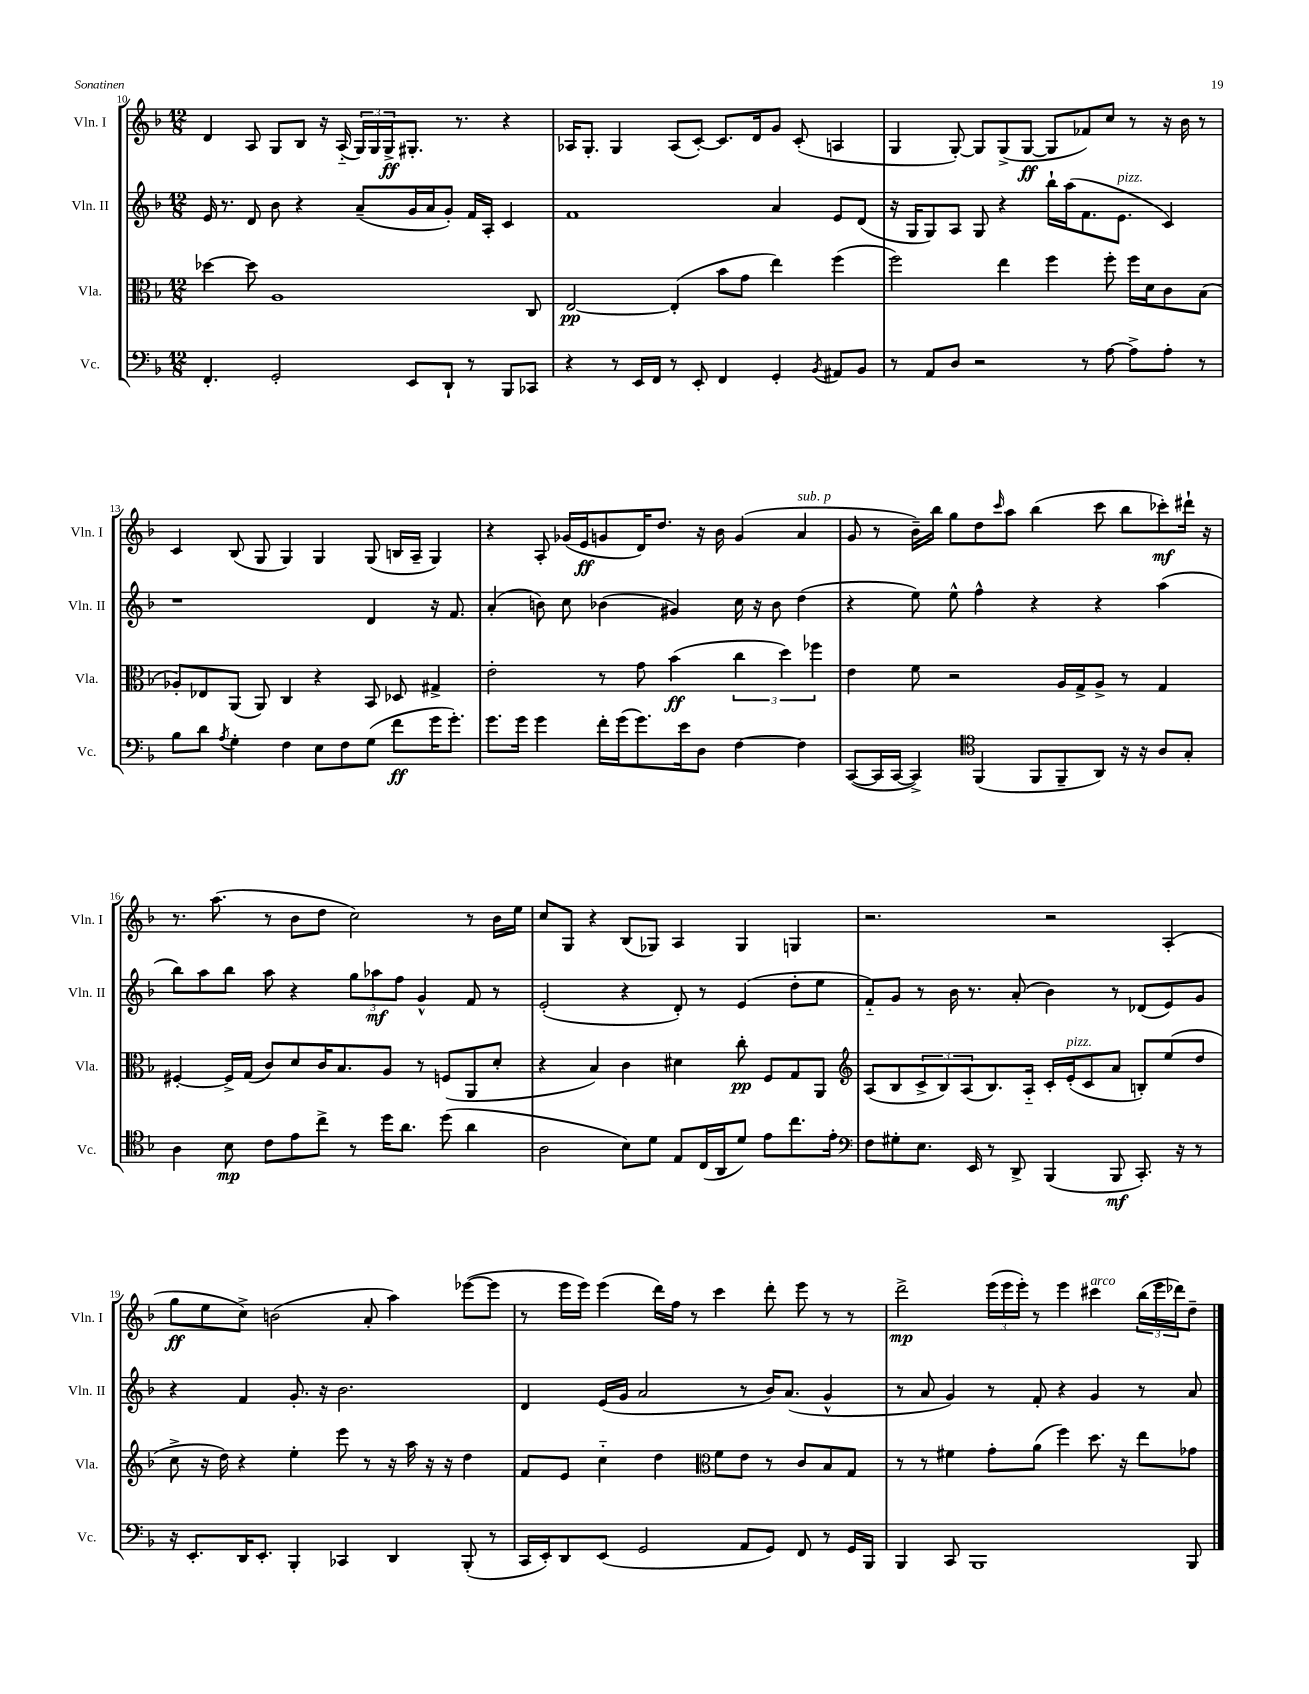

**kern	**dynam	**kern	**dynam	**kern	**dynam	**kern	**dynam
*part4	*part4	*part3	*part3	*part2	*part2	*part1	*part1
*staff4	*staff4	*staff3	*staff3	*staff2	*staff2	*staff1	*staff1
*I"Vc.	*	*I"Vla.	*	*I"Vln. II	*	*I"Vln. I	*
*I'Vc.	*	*I'Vla.	*	*I'Vln. II	*	*I'Vln. I	*
*clefF4	*	*clefC3	*	*clefG2	*	*clefG2	*
*k[b-]	*	*k[b-]	*	*k[b-]	*	*k[b-]	*
*M12/8	*	*M12/8	*	*M12/8	*	*M12/8	*
=10	=10	=10	=10	=10	=10	=10	=10
4.FF'/	.	[4dd-X\	.	16e/	.	4d/	.
.	.	.	.	8.r	.	.	.
.	.	8dd-\]	.	8d/	.	8A/	.
2GG'/	.	1A	.	8b-\	.	8G/L	.
.	.	.	.	4r	.	8B-/J	.
.	.	.	.	.	.	16r	.
.	.	.	.	.	.	(16A/	.
.	.	.	.	(8a~/L	.	24G/LL)	.
.	.	.	.	.	.	24G/	.
.	.	.	.	.	.	24G^/J	ff
8EE/L	.	.	.	16g/L	.	8.G#X'/J	.
.	.	.	.	16a/J	.	.	.
8DD`/J	.	.	.	8g'/J)	.	.	.
.	.	.	.	.	.	8.r	.
8r	.	.	.	16f/LL	.	.	.
.	.	.	.	16A'/JJ	.	.	.
8BBB-/L	.	.	.	4c/	.	4r	.
8CC-X/J	.	8C/	.	.	.	.	.
=11	=11	=11	=11	=11	=11	=11	=11
4r	.	[2E/	pp	1f	.	16A-X/KL	.
.	.	.	.	.	.	8.G'/J	.
8r	.	.	.	.	.	4G/	.
16EE/LL	.	.	.	.	.	.	.
16FF/JJ	.	.	.	.	.	.	.
8r	.	(4E'/]	.	.	.	(8A-/L	.
8EE'/	.	.	.	.	.	[8c'/J)	.
4FF/	.	8b-\L	.	.	.	8.c/L]	.
.	.	8g\J	.	.	.	.	.
.	.	.	.	.	.	16d/k	.
4GG'/	.	4ee\)	.	4a/	.	8g/J	.
.	.	.	.	.	.	(8c'/	.
8qBB-/	.	.	.	.	.	.	.
8AA#X/L	.	(4ff\	.	8e/L	.	4An/	.
8BB-/J	.	.	.	(8d/J	.	.	.
=12	=12	=12	=12	=12	=12	=12	=12
8r	.	2ff\)	.	16r	.	4G/	.
.	.	.	.	16G/KL	.	.	.
8AA/L	.	.	.	8G/)	.	.	.
8D/J	.	.	.	8A/J	.	[8G'/)	.
2r	.	.	.	8G/	.	8G/L]	.
.	.	4ee\	.	4r	.	(8G^/	.
.	.	.	.	.	.	[8G/J	ff
.	.	4ff\	.	16bb-`\LL	.	8G/L]	.
.	.	.	.	(16aa\J	.	.	.
8r	.	.	.	8.f\	.	8f-X/)	.
[8A\	.	8ff'\	.	.	.	8cc/J	.
!	!	!	!	!LO:TX:a:i:t=pizz.	!	!	!
.	.	.	.	8.e\J	.	.	.
8A^\L]	.	16ff\LL	.	.	.	8r	.
.	.	16d\J	.	.	.	.	.
8A'\J	.	8c\	.	4c/)	.	16r	.
.	.	.	.	.	.	16b-\	.
8r	.	(8B-\J	.	.	.	8r	.
!!LO:LB:g=z
=13	=13	=13	=13	=13	=13	=13	=13
8B-\L	.	8A-X'/L)	.	1r	.	4c/	.
8d\J	.	8E-X/	.	.	.	.	.
8qA/	.	.	.	.	.	.	.
4G'\	.	(8AA/J	.	.	.	(8B-/	.
.	.	8AA/)	.	.	.	8G/	.
4F\	.	4C/	.	.	.	4G/)	.
8E\L	.	4r	.	.	.	4G/	.
8F\	.	.	.	.	.	.	.
(8G\J	.	8BB-/	.	4d/	.	(8G/	.
8f\L	ff	8D-X/	.	.	.	16Bn/LL	.
.	.	.	.	.	.	16A~/JJ	.
16g\K	.	4G#X^/	.	16r	.	4G/)	.
8.g'\J)	.	.	.	8.f/	.	.	.
=14	=14	=14	=14	=14	=14	=14	=14
8.g\L	.	2e'\	.	(4a'/	.	4r	.
16g\Jk	.	.	.	.	.	.	.
4g\	.	.	.	8bn\)	.	8A'/	.
.	.	.	.	8cc\	.	(16g-X/LL	.
.	.	.	.	.	.	16e/J	ff
16f'\LL	.	8r	.	(4b-X\	.	8gn/	.
(16g\J	.	.	.	.	.	.	.
8.g\)	.	8g\	.	.	.	16d/K)	.
.	.	.	.	.	.	8.dd/J	.
.	.	(4b-\	ff	4g#X/)	.	.	.
16e\k	.	.	.	.	.	.	.
8D\J	.	.	.	.	.	16r	.
.	.	.	.	.	.	16b-\	.
[4F\	.	6cc\	.	16cc\	.	(4g/	.
.	.	.	.	16r	.	.	.
.	.	.	.	8b-\	.	.	.
.	.	6dd\)	.	.	.	.	.
!	!	!	!	!	!	!LO:TX:a:i:t=sub. p	!
4F\]	.	.	.	(4dd\	.	4a/	.
.	.	6ff-X\	.	.	.	.	.
=15	=15	=15	=15	=15	=15	=15	=15
([8CC/L	.	4e\	.	4r	.	8g/	.
16CC/L]	.	.	.	.	.	8r	.
[16CC/JJ	.	.	.	.	.	.	.
4CC^/])	.	8f\	.	8ee\)	.	16b-~\LL)	.
.	.	.	.	.	.	16bb-\JJ	.
.	.	2r	.	8ee^^\	.	8gg\L	.
*clefC4	*	*	*	*	*	*	*
(4FF/	.	.	.	4ff^^\	.	8dd\	.
.	.	.	.	.	.	16qqccc/	.
.	.	.	.	.	.	8aa\J	.
8FF/L	.	.	.	4r	.	(4bb-\	.
8FF~/	.	16A/LL	.	.	.	.	.
.	.	16G^/J	.	.	.	.	.
8AA/J)	.	8A^/J	.	4r	.	8ccc\	.
16r	.	8r	.	.	.	8bb-\L	.
16r	.	.	.	.	.	.	.
8A/L	.	4G/	.	(4aa\	.	8ccc-X'\)	mf
8G'/J	.	.	.	.	.	16ddd#X`\Jk	.
.	.	.	.	.	.	16r	.
!!LO:LB:g=z
=16	=16	=16	=16	=16	=16	=16	=16
4A\	.	[4F#X'/	.	8bb-\L)	.	8.r	.
.	.	.	.	8aa\	.	.	.
.	.	.	.	.	.	(8.aa\	.
8B-\	mp	16F#^/LL]	.	8bb-\J	.	.	.
.	.	(16G/JJ	.	.	.	.	.
8c\L	.	8c/L)	.	8aa\	.	8r	.
8e\	.	8d/	.	4r	.	8b-\L	.
8cc^\J	.	16c/K	.	.	.	8dd\J	.
.	.	8.B-/	.	.	.	.	.
8r	.	.	.	12gg\L	.	2cc\)	.
.	.	.	.	12aa-X\	mf	.	.
16dd\KL	.	8A/J	.	.	.	.	.
.	.	.	.	12ff\J	.	.	.
8.a\J	.	.	.	.	.	.	.
.	.	8r	.	4g^^/	.	.	.
(8dd\	.	(8Fn/L	.	.	.	.	.
4a\	.	8AA/	.	8f/	.	8r	.
.	.	8d'/J	.	8r	.	16b-\LL	.
.	.	.	.	.	.	16ee\JJ	.
=17	=17	=17	=17	=17	=17	=17	=17
2A\	.	4r	.	(2e'/	.	8cc/L	.
.	.	.	.	.	.	8G/J	.
.	.	4B-/)	.	.	.	4r	.
8B-\L)	.	4c\	.	4r	.	(8B-/L	.
8d\J	.	.	.	.	.	8G-X/J)	.
8E/L	.	4d#X\	.	8d'/)	.	4A/	.
(16C/L	.	.	.	8r	.	.	.
16AA/J	.	.	.	.	.	.	.
8d/J)	.	8cc'\	pp	(4e/	.	4G-/	.
8e\L	.	8F/L	.	.	.	.	.
8.cc\	.	8G/	.	8dd'\L	.	4Gn/	.
.	.	8AA/J	.	8ee\J	.	.	.
16e'\Jk	.	.	.	.	.	.	.
=18	=18	=18	=18	=18	=18	=18	=18
*clefF4	*	*clefG2	*	*	*	*	*
8F\L	.	(8A/L	.	8f/L)	.	2.r	.
8G#X'\	.	8B-/	.	8g/J	.	.	.
8.E\J	.	12c^/	.	8r	.	.	.
.	.	12B-/)	.	.	.	.	.
.	.	.	.	16b-\	.	.	.
.	.	(12A/	.	.	.	.	.
16EE/	.	.	.	8.r	.	.	.
8r	.	8.B-/)	.	.	.	.	.
8DD^/	.	.	.	(8a'/	.	.	.
.	.	16A/Jk	.	.	.	.	.
(4BBB-/	.	16c'/LL	.	4b-\)	.	2r	.
!	!	!LO:TX:a:i:t=pizz.	!	!	!	!	!
.	.	(16e'/J	.	.	.	.	.
.	.	8c/	.	.	.	.	.
8BBB-/	mf	8a/J	.	8r	.	.	.
8.CC'/)	.	8Bn'/L)	.	(8d-X/L	.	.	.
.	.	(8ee/	.	8e/)	.	(4A'/	.
16r	.	.	.	.	.	.	.
8r	.	8dd/J	.	8g/J	.	.	.
!!LO:LB:g=z
=19	=19	=19	=19	=19	=19	=19	=19
16r	.	8cc^\	.	4r	.	8gg\L	ff
8.EE'/L	.	.	.	.	.	.	.
.	.	16r	.	.	.	8ee\	.
.	.	16dd\)	.	.	.	.	.
16DD/K	.	4r	.	4f/	.	8cc^\J)	.
8.EE'/J	.	.	.	.	.	.	.
.	.	.	.	.	.	(2bn\	.
4BBB-'/	.	4ee'\	.	8.g'/	.	.	.
.	.	.	.	16r	.	.	.
4CC-X/	.	8eee\	.	2.b-\	.	.	.
.	.	8r	.	.	.	8a'/	.
4DD/	.	16r	.	.	.	4aa\)	.
.	.	16aa\	.	.	.	.	.
.	.	16r	.	.	.	.	.
.	.	16r	.	.	.	.	.
(8BBB-'/	.	4dd\	.	.	.	([8eee-X\L	.
8r	.	.	.	.	.	8eee-\J]	.
=20	=20	=20	=20	=20	=20	=20	=20
16CC/LL	.	8f/L	.	4d/	.	8r	.
16EE'/J)	.	.	.	.	.	.	.
8DD/	.	8e/J	.	.	.	16eee\LL	.
.	.	.	.	.	.	16eee\JJ)	.
(8EE/J	.	4cc\	.	(16e/LL	.	(4eee\	.
.	.	.	.	16g/JJ	.	.	.
2GG/	.	.	.	2a/	.	.	.
.	.	4dd\	.	.	.	16ddd\LL)	.
.	.	.	.	.	.	16ff\JJ	.
.	.	.	.	.	.	8r	.
*	*	*clefC3	*	*	*	*	*
.	.	8f\L	.	.	.	4ccc\	.
8AA/L	.	8e\J	.	8r	.	.	.
8GG/J)	.	8r	.	16b-/KL)	.	8ddd'\	.
.	.	.	.	(8.a/J	.	.	.
8FF/	.	8c/L	.	.	.	8eee\	.
8r	.	8B-/	.	4g^^/	.	8r	.
16GG/LL	.	8G/J	.	.	.	8r	.
16BBB-/JJ	.	.	.	.	.	.	.
=21	=21	=21	=21	=21	=21	=21	=21
4BBB-/	.	8r	.	8r	.	2ddd^\	mp
.	.	8r	.	8a/	.	.	.
8CC/	.	4f#X\	.	4g/)	.	.	.
1BBB-	.	.	.	.	.	.	.
.	.	8g'\L	.	8r	.	(24eee\LL	.
.	.	.	.	.	.	24eee\	.
.	.	.	.	.	.	24eee'\JJ)	.
.	.	(8a\J	.	8f'/	.	8r	.
.	.	4ff\)	.	4r	.	4eee\	.
!	!	!	!	!	!	!LO:TX:a:i:t=arco	!
.	.	8.dd\	.	4g/	.	4ccc#X\	.
.	.	16r	.	.	.	.	.
.	.	8ee\L	.	8r	.	(24bb-\LL	.
.	.	.	.	.	.	24eee\	.
.	.	.	.	.	.	24ddd-X\J)	.
8BBB-/	.	8g-X\J	.	8a/	.	8dd~\J	.
==	==	==	==	==	==	==	==
*-	*-	*-	*-	*-	*-	*-	*-
